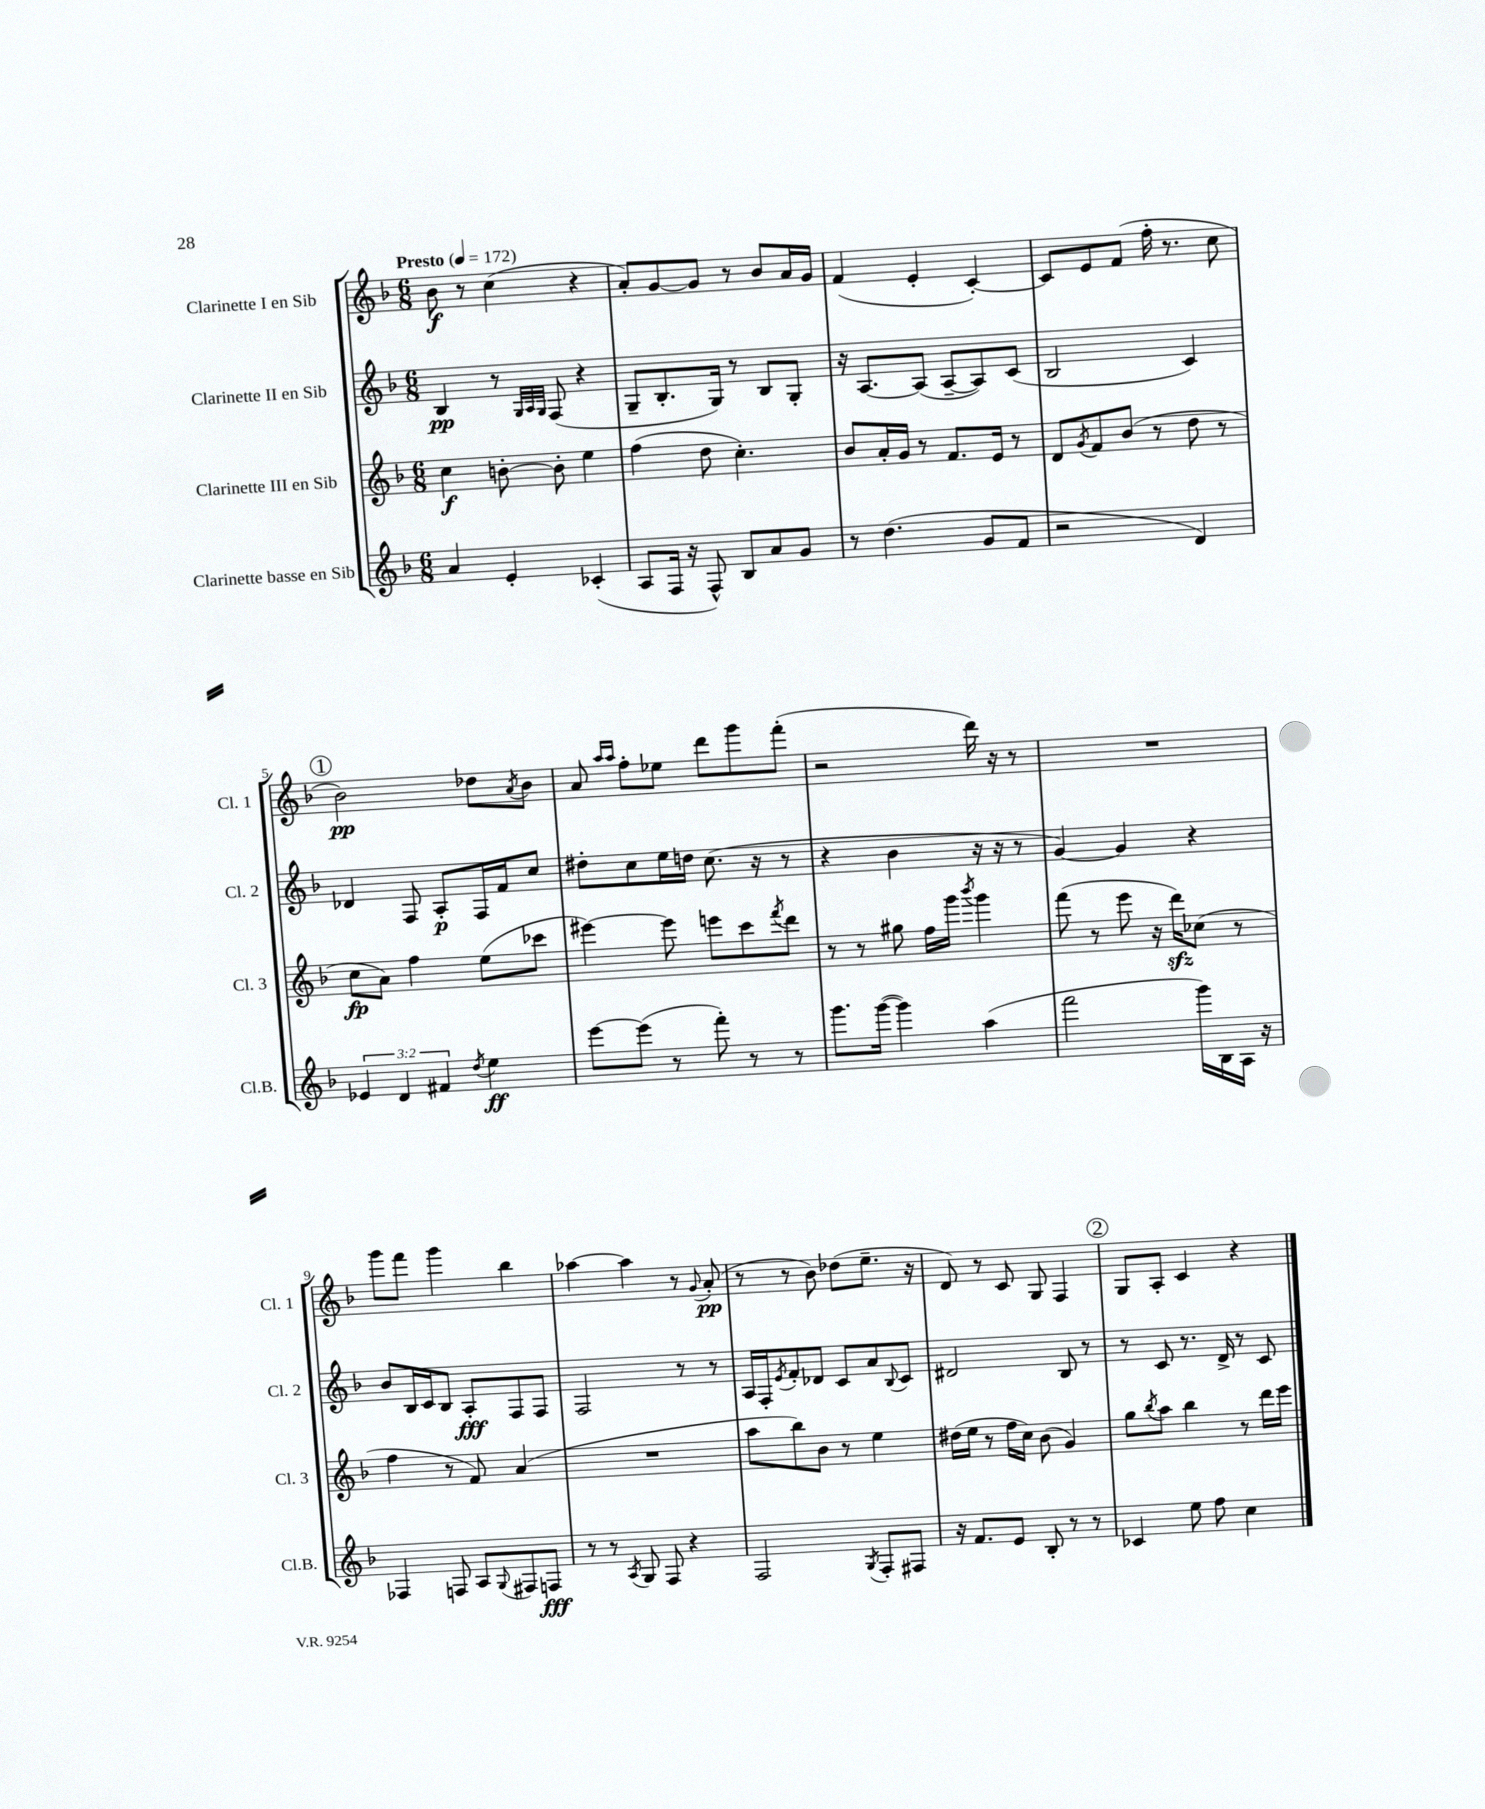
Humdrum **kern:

**kern	**kern	**kern	**kern
*staff4	*staff3	*staff2	*staff1
*clefG2	*clefG2	*clefG2	*clefG2
*k[b-]	*k[b-]	*k[b-]	*k[b-]
*M6/8	*M6/8	*M6/8	*M6/8
*MM172	*MM172	*MM172	*MM172
4a	4cc	4B-	8b-
.	.	.	8r
4e'	[8b'	8r	(4cc
.	.	32qqG	.
.	.	32qqA	.
.	.	32qqG	.
.	8b']	(8F	.
(4c-'	4ee	4r	4r
=	=	=	=
8A	(4ff	8G~	8a')
16F	.	8.B-'	[8g
16r	.	.	.
8F^^)	8dd	.	8g]
.	.	16G)	.
8B-	4.cc')	8r	8r
8a	.	8B-	8b-
8g	.	8G'	16a
.	.	.	16g
=	=	=	=
8r	8b-	16r	(4f
.	.	[8.A	.
(4.dd	16a'	.	.
.	16g	.	.
.	8r	(8A]	4e'
.	8.f	[8A~	.
8g	.	8A])	[4c')
.	16e	.	.
8f	8r	(8c	.
=	=	=	=
2r	8d	2B-	8c]
.	8qg	.	.
.	8f	.	8e
.	(8b-	.	(8f
.	8r	.	16ff'
.	.	.	8.r
4d)	8dd	4c)	.
.	8r	.	8cc
=	=	=	=
6e-	8cc	4d-	2b-)
.	8a)	.	.
6d	.	.	.
.	4ff	8F	.
6f#	.	.	.
.	.	8A'	.
8qdd	.	.	.
4ee	(8ee	16F	8dd-
.	.	16f	.
.	.	.	8qa
.	8ccc-	8cc	8b-
=	=	=	=
[8eee	[4eee#)	8dd#'	8a
.	.	.	16qqaa
.	.	.	16qqaa
(8eee]	.	8cc	8ff'
8r	8eee#]	16ee	8ee-
.	.	16dd	.
8fff')	8eee	(8.cc	8ddd
8r	8ccc	.	8ggg
.	.	16r	.
.	8qfff	.	.
8r	8ddd	8r	(8fff'
=	=	=	=
8.ggg	8r	4r	2r
.	8r	.	.
([16ggg	.	.	.
4ggg])	8gg#	4b-	.
.	16ff	.	.
.	16ggg	.	.
.	8qbbb-	.	.
(4aa	4ggg	16r	16ddd)
.	.	16r	16r
.	.	8r	8r
=	=	=	=
2fff	(8fff	[4g)	2.r
.	8r	.	.
.	8eee	4g]	.
.	16r	.	.
.	16ddd)	.	.
16ggg)	(8cc-	4r	.
16B-	.	.	.
16A	8r	.	.
16r	.	.	.
=	=	=	=
4F-	4ff	8b-	8ggg
.	.	16B-	8fff
.	.	16c	.
8F	8r	8B-	4ggg
8A	8f)	8A'	.
8qqG	.	.	.
8F#	(4a	8F	4bb-
8F	.	8F	.
=	=	=	=
8r	2.r	2F	[4aa-
8r	.	.	.
8qA	.	.	.
8G	.	.	4aa-]
8F	.	.	.
4r	.	8r	8r
.	.	.	8qqg
.	.	8r	(8a'
=	=	=	=
2F	8aa	16A	8r
.	.	16F'	.
.	.	8qe	.
.	8bb-)	8f'	8r
.	8b-	8d-	8b-)
.	8r	8c	(8dd-
8qG	.	.	.
8F'	4ee	8a	8.ee~
.	.	8qqB-	.
8F#	.	8c	.
.	.	.	16r
=	=	=	=
16r	(16dd#	2d#	8d)
8.f	16ee	.	.
.	8r	.	8r
8e	16ff	.	8c
.	16cc)	.	.
8B-'	(8b-	.	8G
8r	4g)	8B-	4F
8r	.	8r	.
=	=	=	=
4c-	8gg	8r	8G
.	8qbb-	.	.
.	8aa	8c	8A'
8ee	4bb-	8.r	4c
8ff	.	.	.
.	.	16d^	.
4cc	8r	8r	4r
.	16ddd	8c	.
.	16eee	.	.
==	==	==	==
*-	*-	*-	*-
